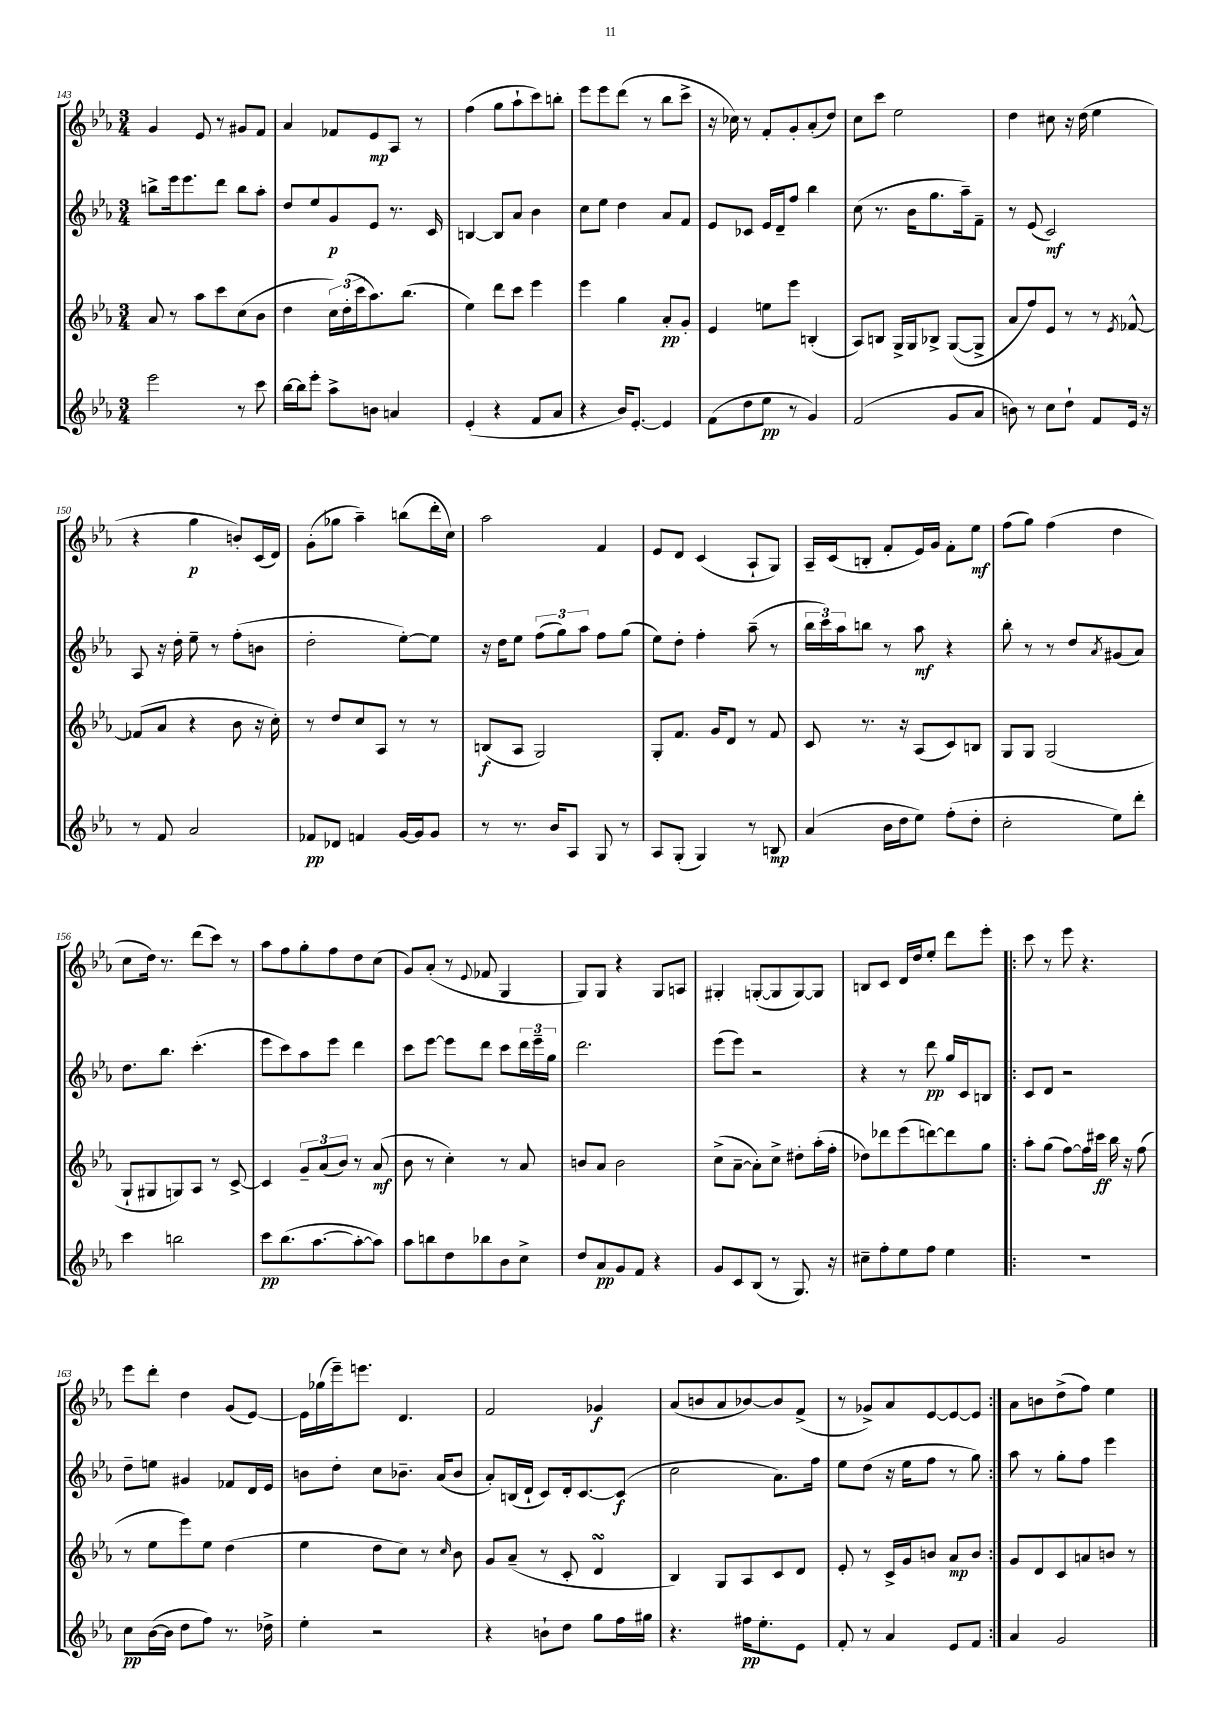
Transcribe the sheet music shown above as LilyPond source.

<<
\new StaffGroup <<
\new Staff = "s0" {
    \clef treble \key ees \major \numericTimeSignature \time 3/4
    g'4 ees'8 r8 gis'8 f'8 |
    aes'4 fes'8 ees'8\mp aes8 r8 |
    f''4( g''8 aes''8-! c'''8) b''8-. |
    ees'''8 ees'''8 d'''8( r8 bes''8 c'''8-> |
    r16 ces''16) r8 f'8-. g'8-. aes'8-.( d''8) |
    c''8 c'''8 ees''2 |
    d''4 cis''8 r16 d''16( ees''4 |
    r4 g''4\p b'8-.) c'16( d'16) |
    g'8-.( ges''8 aes''4--) b''8( d'''16-. c''16) |
    aes''2 f'4 |
    ees'8 d'8 c'4( aes8-! g8) |
    aes16-- c'16( b8-. f'8-. ees'16) g'16 f'8-. ees''8\mf |
    f''8( g''8) f''4( d''4 |
    c''8 d''16) r8. d'''8( c'''8) r8 |
    aes''8 f''8 g''8-. f''8 d''8 c''8( |
    g'8) aes'8-.( r8 \appoggiatura { ees'8 } fes'8 g4 |
    g8) g8 r4 g8 a8 |
    gis4-. g8~-.( g8 g8~) g8 |
    b8 c'8 d'16 d''16 ees''8-. d'''8 ees'''8-. |
    \repeat volta 2 { c'''8 r8 ees'''8 r4. |
    ees'''8 d'''8-. d''4 g'8( ees'8~) |
    ees'16 ges''16( ees'''16--) e'''8. d'4. |
    f'2 ges'4\f |
    aes'8( b'8 aes'8 bes'8~) bes'8 f'8->( |
    r8 ges'8->) aes'8 ees'8~ ees'8~ ees'8 | }
    aes'8 b'8 d''8->( f''8) ees''4 \bar "|." |
}
\new Staff = "s1" {
    \clef treble \key ees \major \numericTimeSignature \time 3/4
    b''8-> ees'''16 ees'''8. d'''8 b''8 aes''8-. |
    d''8 ees''8 g'8\p ees'8 r8. c'16 |
    b4~ b8 aes'8 bes'4 |
    c''8 ees''8 d''4 aes'8 f'8 |
    ees'8 ces'8 ees'16 d'16-- f''8 bes''4 |
    c''8( r8. bes'16 g''8. aes''16--) f'8-- |
    r8 ees'8( c'2\mf) |
    aes8 r16 d''16-. ees''8-- r8 f''8-.( b'8 |
    d''2-. ees''8~-.) ees''8 |
    r16 d''16 ees''8 \tuplet 3/2 { f''8( g''8) aes''8 } f''8 g''8( |
    ees''8) d''8-. f''4-. aes''8--( r8 |
    \tuplet 3/2 { bes''16 c'''16) aes''16 } b''8 r8 aes''8\mf r4 |
    bes''8-. r8 r8 d''8 \acciaccatura { aes'8 } gis'8( aes'8) |
    d''8. bes''8. c'''4.-.( |
    ees'''8 c'''8) aes''8 ees'''8 d'''4 |
    c'''8 ees'''8~ ees'''8 d'''8 c'''8 \tuplet 3/2 { d'''16 ees'''16-- g''16 } |
    d'''2. |
    ees'''8( ees'''8) r2 |
    r4 r8 d'''8\pp g''16 c'16 b8 |
    \repeat volta 2 { c'8 d'8 r2 |
    d''8-- e''8 gis'4 fes'8 d'16 ees'16 |
    b'8 d''8-. c''8 bes'8.-- aes'16( bes'8 |
    aes'8-.) b16( d'16-! c'8) d'16-. c'8.~ c'8\f( |
    c''2 aes'8.) f''16 |
    ees''8 d''8( r16 ees''16 f''8 r8 g''8) | }
    aes''8 r8 g''8-. f''8 ees'''4 \bar "|." |
}
\new Staff = "s2" {
    \clef treble \key ees \major \numericTimeSignature \time 3/4
    aes'8 r8 aes''8 c'''8 c''8( bes'8 |
    d''4 \tuplet 3/2 { c''16) d''16-.( c'''16 } aes''8.) bes''8.( |
    ees''4) d'''8 c'''8 ees'''4 |
    ees'''4 g''4 aes'8-.\pp g'8-. |
    ees'4 e''8 ees'''8 b4-.( |
    aes8) b8 g16-> g16 bes8-> g8~( g8-> |
    aes'8 f''8) ees'8 r8 r8 \acciaccatura { ees'8 } fes'8~-^ |
    fes'8( aes'8 r4 bes'8 r16 c''16-.) |
    r8 d''8 c''8 aes8 r8 r8 |
    b8\f( aes8 g2) |
    g8-. f'8. g'16 d'8 r8 f'8 |
    c'8 r8. r16 aes8( c'8) b8 |
    g8 g8 g2( |
    g8-! gis8 g8) aes8 r8 c'8~-> |
    c'4 \tuplet 3/2 { g'8-- aes'8( bes'8) } r8 aes'8\mf( |
    bes'8 r8 c''4-.) r8 aes'8 |
    b'8 aes'8 b'2 |
    c''8->( aes'8~-- aes'8-.) c''8-> dis''8-. aes''16-.( f''16-. |
    des''8) des'''8 ees'''8( d'''8~) d'''8 g''8 |
    \repeat volta 2 { aes''8-. g''8( f''8~) f''16 cis'''16\ff bes''16 r16 f''8( |
    r8 ees''8 ees'''8) ees''8 d''4( |
    ees''4 d''8 c''8) r8 \grace { c''16 } bes'8 |
    g'8 aes'8--( r8 c'8-. d'4\turn |
    bes4) g8 aes8 c'8 d'8 |
    ees'8-. r8 c'16-> g'16 b'8 aes'8\mp b'8 | }
    g'8 d'8 c'8 a'8 b'8 r8 \bar "|." |
}
\new Staff = "s3" {
    \clef treble \key ees \major \numericTimeSignature \time 3/4
    ees'''2 r8 c'''8 |
    bes''16~ bes''16 ees'''8-. aes''8-> b'8 a'4 |
    ees'4-.( r4 f'8 aes'8 |
    r4 bes'16) ees'8.~-. ees'4 |
    f'8( d''8 ees''8\pp r8 g'4) |
    f'2( g'8 aes'8 |
    b'8) r8 c''8 d''8-! f'8 ees'16 r16 |
    r8 f'8 aes'2 |
    fes'8\pp des'8 f'4 g'16~ g'16 g'8 |
    r8 r8. bes'16 aes8 g8 r8 |
    aes8 g8-.( g4) r8 b8\mp |
    aes'4( bes'16 d''16 ees''8) f''8-.( d''8-. |
    c''2-. ees''8) d'''8-. |
    c'''4 b''2 |
    c'''8\pp bes''8.( aes''8.~ aes''8~-. aes''8) |
    aes''8 b''8 d''8 bes''8 bes'8 c''8-> |
    d''8 aes'8\pp g'8 f'8 r4 |
    g'8 c'8 bes8( r8 g8.) r16 |
    cis''8-- f''8-. ees''8 f''8 ees''4 |
    \repeat volta 2 { R2. |
    c''8\pp bes'16~( bes'16 d''8 f''8) r8. des''16-> |
    ees''4-. r2 |
    r4 b'8-! d''8 g''8 f''16 gis''16 |
    r4. fis''16\pp ees''8.-. ees'8 |
    f'8-. r8 aes'4 ees'8 f'8 | }
    aes'4 g'2 \bar "|." |
}
>>
>>
\layout { \context { \Score currentBarNumber = #143 } }
